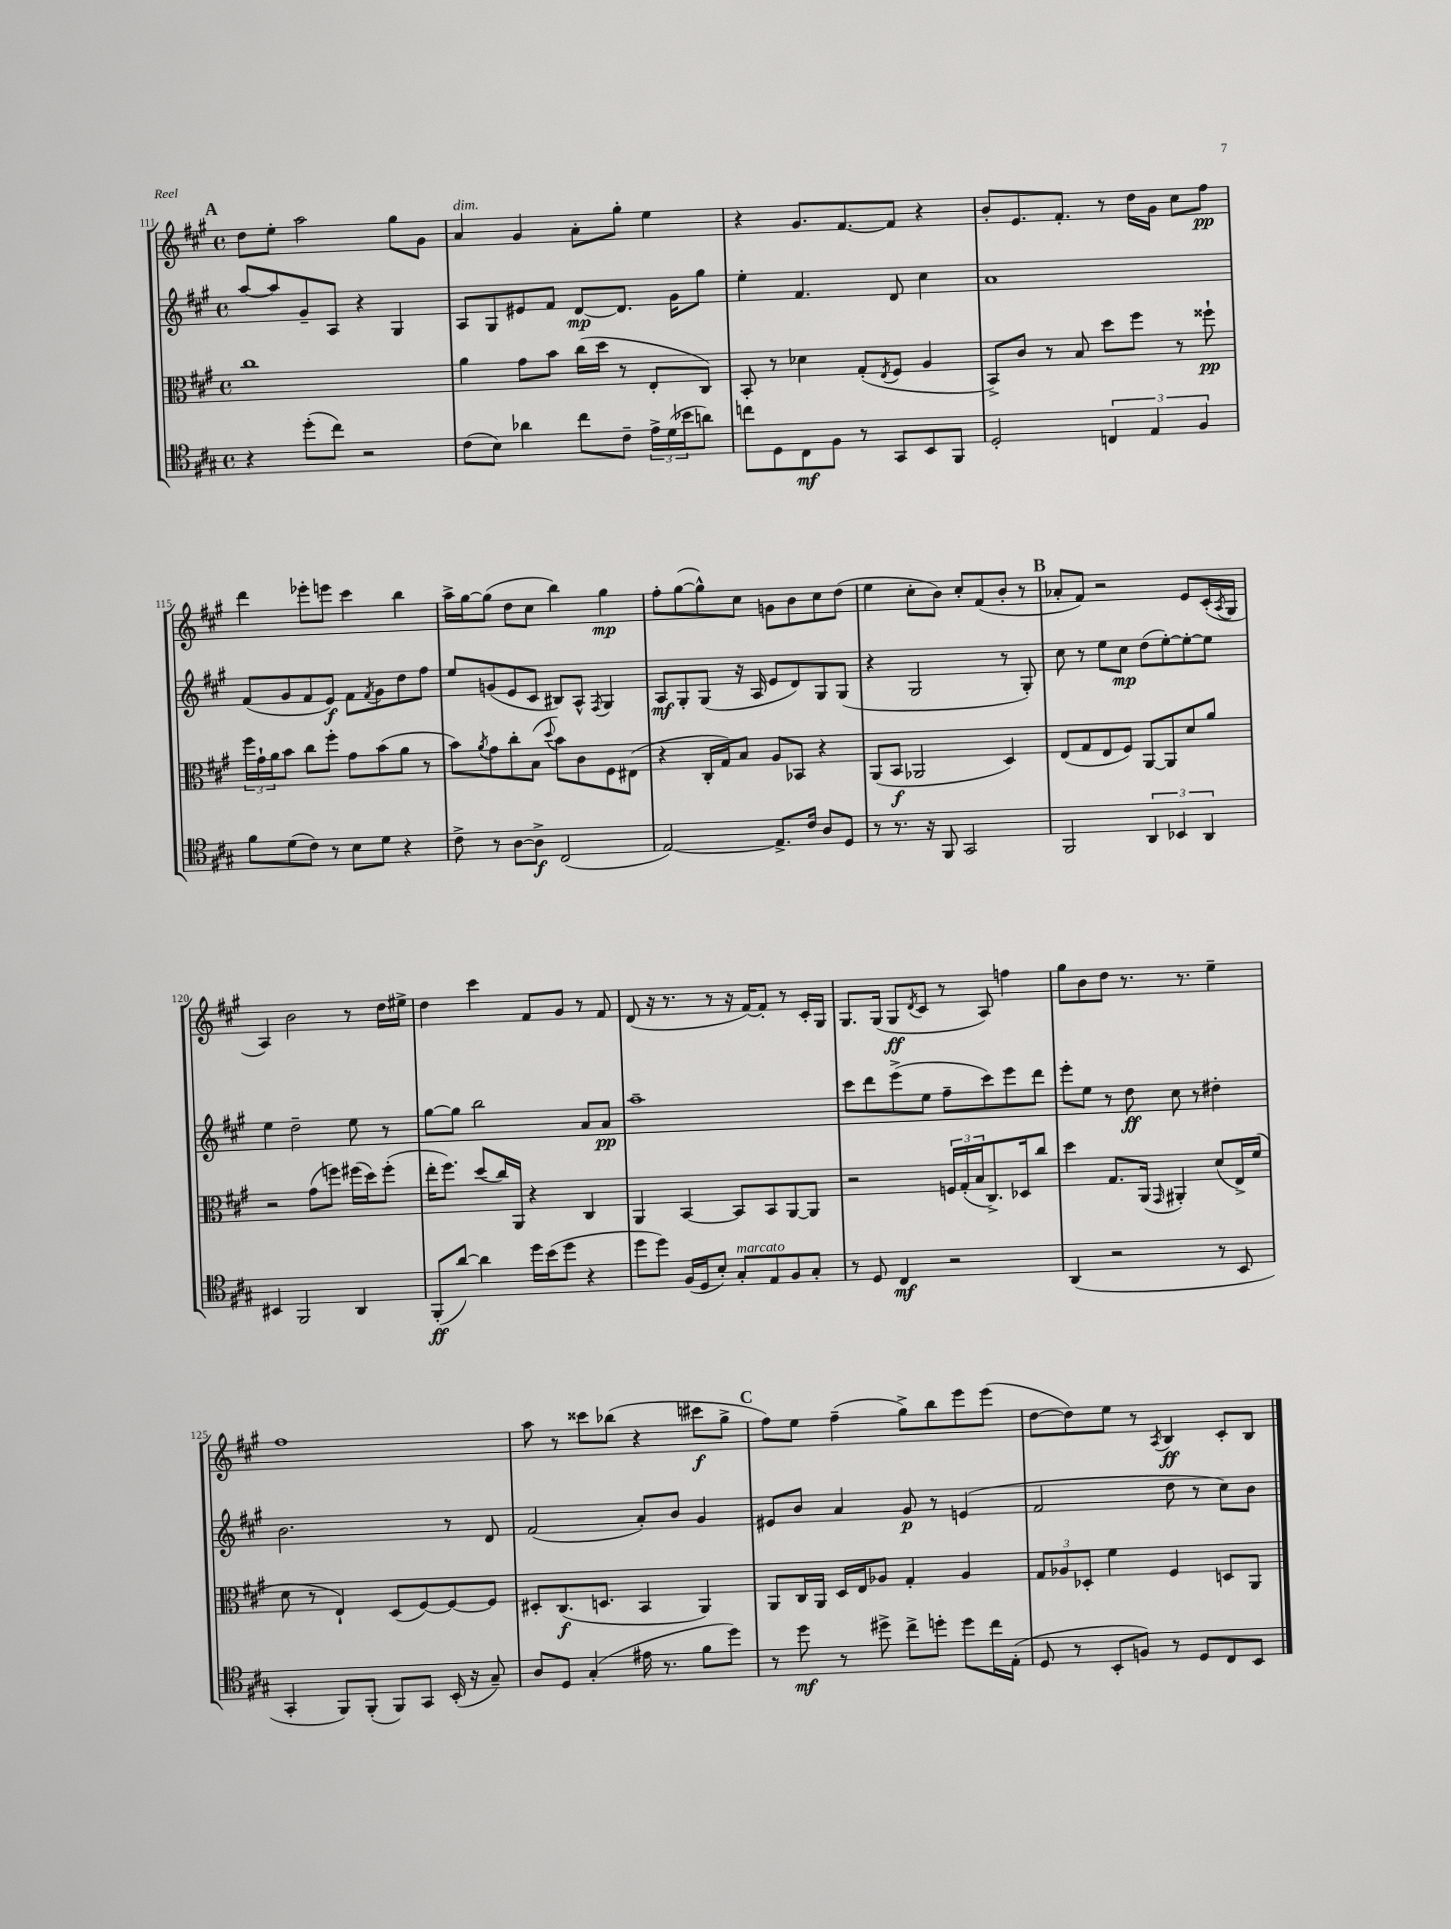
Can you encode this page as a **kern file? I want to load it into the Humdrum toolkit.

**kern	**kern	**kern	**kern
*staff4	*staff3	*staff2	*staff1
*clefC4	*clefC3	*clefG2	*clefG2
*k[f#c#g#]	*k[f#c#g#]	*k[f#c#g#]	*k[f#c#g#]
*M4/4	*M4/4	*M4/4	*M4/4
*met(c)	*met(c)	*met(c)	*met(c)
4r	1cc#	[8aa	8dd
.	.	8aa]	8ee'
(8dd'	.	8g#~	2aa
8cc#)	.	8A	.
2r	.	4r	.
.	.	4G#	8gg#
.	.	.	8g#
=	=	=	=
(8c#	4a	8A	4a
8B)	.	8G#	.
4a-	8g#	8e#	4g#
.	8b	8f#	.
8cc#	(16cc#	[8d	8a'
.	16dd	.	.
8c#~	8r	8.d]	8gg#'
24e^	8E'	.	4ee
(24d	.	.	.
.	.	16g#	.
24b-	.	.	.
8a)	8C#)	8gg#	.
=	=	=	=
8cc	8BB'	4ee'	4r
8D	8r	.	.
8C#	4d-	4.f#	8.g#
8F#	.	.	.
.	.	.	[8.f#
8r	(8G#'	.	.
.	8qE	.	.
8GG#	8F#	8d	8f#]
8BB	4A	4cc#	4r
8FF#	.	.	.
=	=	=	=
2D'	8BB^)	1a	8b'
.	8c#	.	8.e
.	8r	.	.
.	.	.	8.f#'
.	8B	.	.
6C	8dd	.	8r
.	8ff#	.	16dd
6E	.	.	.
.	.	.	16g#
.	8r	.	8cc#
6F#	.	.	.
.	8ff##`	.	8ff#
=	=	=	=
8f#	24ff#	(8f#	4ddd
.	24g#`	.	.
.	24a	.	.
(8d	8b	8g#	.
8c#)	8cc#	8f#	8eee-'
8r	8ff#'	8e)	8eee
8B	8g#	8f#	4ccc#
.	.	8qf#	.
8d	(8b	8g#	.
4r	8a	8dd	4bb
.	8r	8ff#	.
=	=	=	=
8c#^	8b)	8ee	16aa^
.	.	.	[16gg#
.	8qa	.	.
8r	8g#	(8g	(8gg#]
[8A	8cc#'	8e	8dd
8A^]	(8B	8c#	8cc#
.	8qqdd	.	.
(2C#	8b)	8B#)	4bb)
.	8c#	8A^^	.
.	.	8qF#	.
.	8F#	4G#	4gg#
.	(8E#	.	.
=	=	=	=
[2E)	4r	8A	8ff#'
.	.	8G#'	([8gg#
.	16C#'	(8G#	8gg#^^])
.	16G#)	.	.
.	8B	16r	8cc#
.	.	16A	.
8.E^]	8A	8e	8g
.	8BB-	8d)	8b
16c#	.	.	.
8A	4r	8G#	8cc#
8D	.	(8G#	(8dd
=	=	=	=
8r	(8AA	4r	4ee
8.r	8BB	.	.
.	2AA-	2G#	8cc#'
16r	.	.	.
8FF#	.	.	8b)
2GG#	.	.	8cc#'
.	.	.	(8f#
.	4D)	8r	8b'
.	.	8G#')	8r
=	=	=	=
2FF#	(8E	8cc#	8a-'
.	8G#	8r	8f#)
.	8E	8ee	2r
.	8F#)	8cc#	.
6AA	[8AA	(8dd	.
.	8AA]	[8ee')	.
6BB-	.	.	.
.	8d	8ee'_	8e
6AA	.	.	.
.	8a	8ee]	(16c#'
.	.	.	8qA
.	.	.	16G#
=	=	=	=
4BB#	2r	4ee	4A)
2FF#	.	2dd~	2b
.	(8g#	.	.
.	8ff)	.	.
4AA	(16ff#	8ee	8r
.	16dd)	.	.
.	(8ff#'	8r	16dd
.	.	.	16ee#^
=	=	=	=
(8FF#'	16ee'	[8gg#	4dd
.	8.ff#)	.	.
[8a)	.	8gg#]	.
4a]	(8dd	2bb	4ccc#
.	16cc#)	.	.
.	16AA	.	.
16dd	4r	.	8f#
(16b	.	.	.
8dd	.	.	8g#
4r	4C#	8a	8r
.	.	8a	8f#
=	=	=	=
8dd	4AA	1aa~	(8d
8dd)	.	.	16r
.	.	.	8.r
(16F#	[4BB	.	.
16D	.	.	.
8B')	.	.	8r
8G#'	8BB]	.	16r
.	.	.	[16f#)
8E	8BB	.	8f#']
8F#	[8AA	.	8r
8G#'	8AA]	.	16c#'
.	.	.	16G#
=	=	=	=
8r	2r	8ccc#	8.G#
8D	.	8ddd	.
.	.	.	(16G#
4C#	.	(8eee^	8G#
.	.	.	8qd
.	.	8ee	8c#
2r	24F	8ff#~	8r
.	(24G#'	.	.
.	24B	.	.
.	8.C#^)	8ccc#)	8A)
.	.	8eee	4ff
.	16D-	.	.
.	8cc#	8ddd	.
=	=	=	=
(4AA	4dd	8eee'	8gg#
.	.	8ee	8b
2r	8.G#	8r	8dd
.	.	8dd	8.r
.	(16AA	.	.
.	16qqGG#	.	.
.	4AA#')	8cc#	.
.	.	.	8.r
.	.	8r	.
8r	(8d	4dd#'	4ee~
8BB	16E^)	.	.
.	(16f#	.	.
=	=	=	=
4GG#'	8d	2.b	1ff#
.	8r	.	.
8FF#)	4E`)	.	.
(8FF#'	.	.	.
8FF#)	(8D	.	.
8GG#	[8F#)	.	.
(16BB'	8F#_	8r	.
16r	.	.	.
8G#~)	8F#]	8d	.
=	=	=	=
8A	8D#'	(2f#	8aa
8D	(8.C#	.	8r
(4G#'	.	.	8ccc##
.	8.D	.	.
.	.	.	(8bb-
16e#	4BB	8a')	4r
8.r	.	.	.
.	.	8b	.
8f#	4AA)	4g#	8ccc#
8dd)	.	.	8gg#^
=	=	=	=
8r	8AA	8e#	8ff#)
8dd	16C#	8b	8ee
.	16AA	.	.
8r	16D	4a	(4ff#~
.	16E	.	.
8dd#^	8A-	.	.
8cc#^	4G#'	8g#	8gg#^)
8dd'	.	8r	8bb
8dd	4A-	(4e	8eee
16cc#	.	.	(8eee
(16E'	.	.	.
=	=	=	=
8D	12G#	2f#	[8dd
.	12A-	.	.
8r	.	.	8dd])
.	12D-'	.	.
8BB'	4f#	.	8ee
8F)	.	.	8r
.	.	.	8qA
8r	4F#	8dd	4B
8D	.	8r	.
8C#	8D	8cc#)	8c#'
8BB	8AA	8b	8B
==	==	==	==
*-	*-	*-	*-
